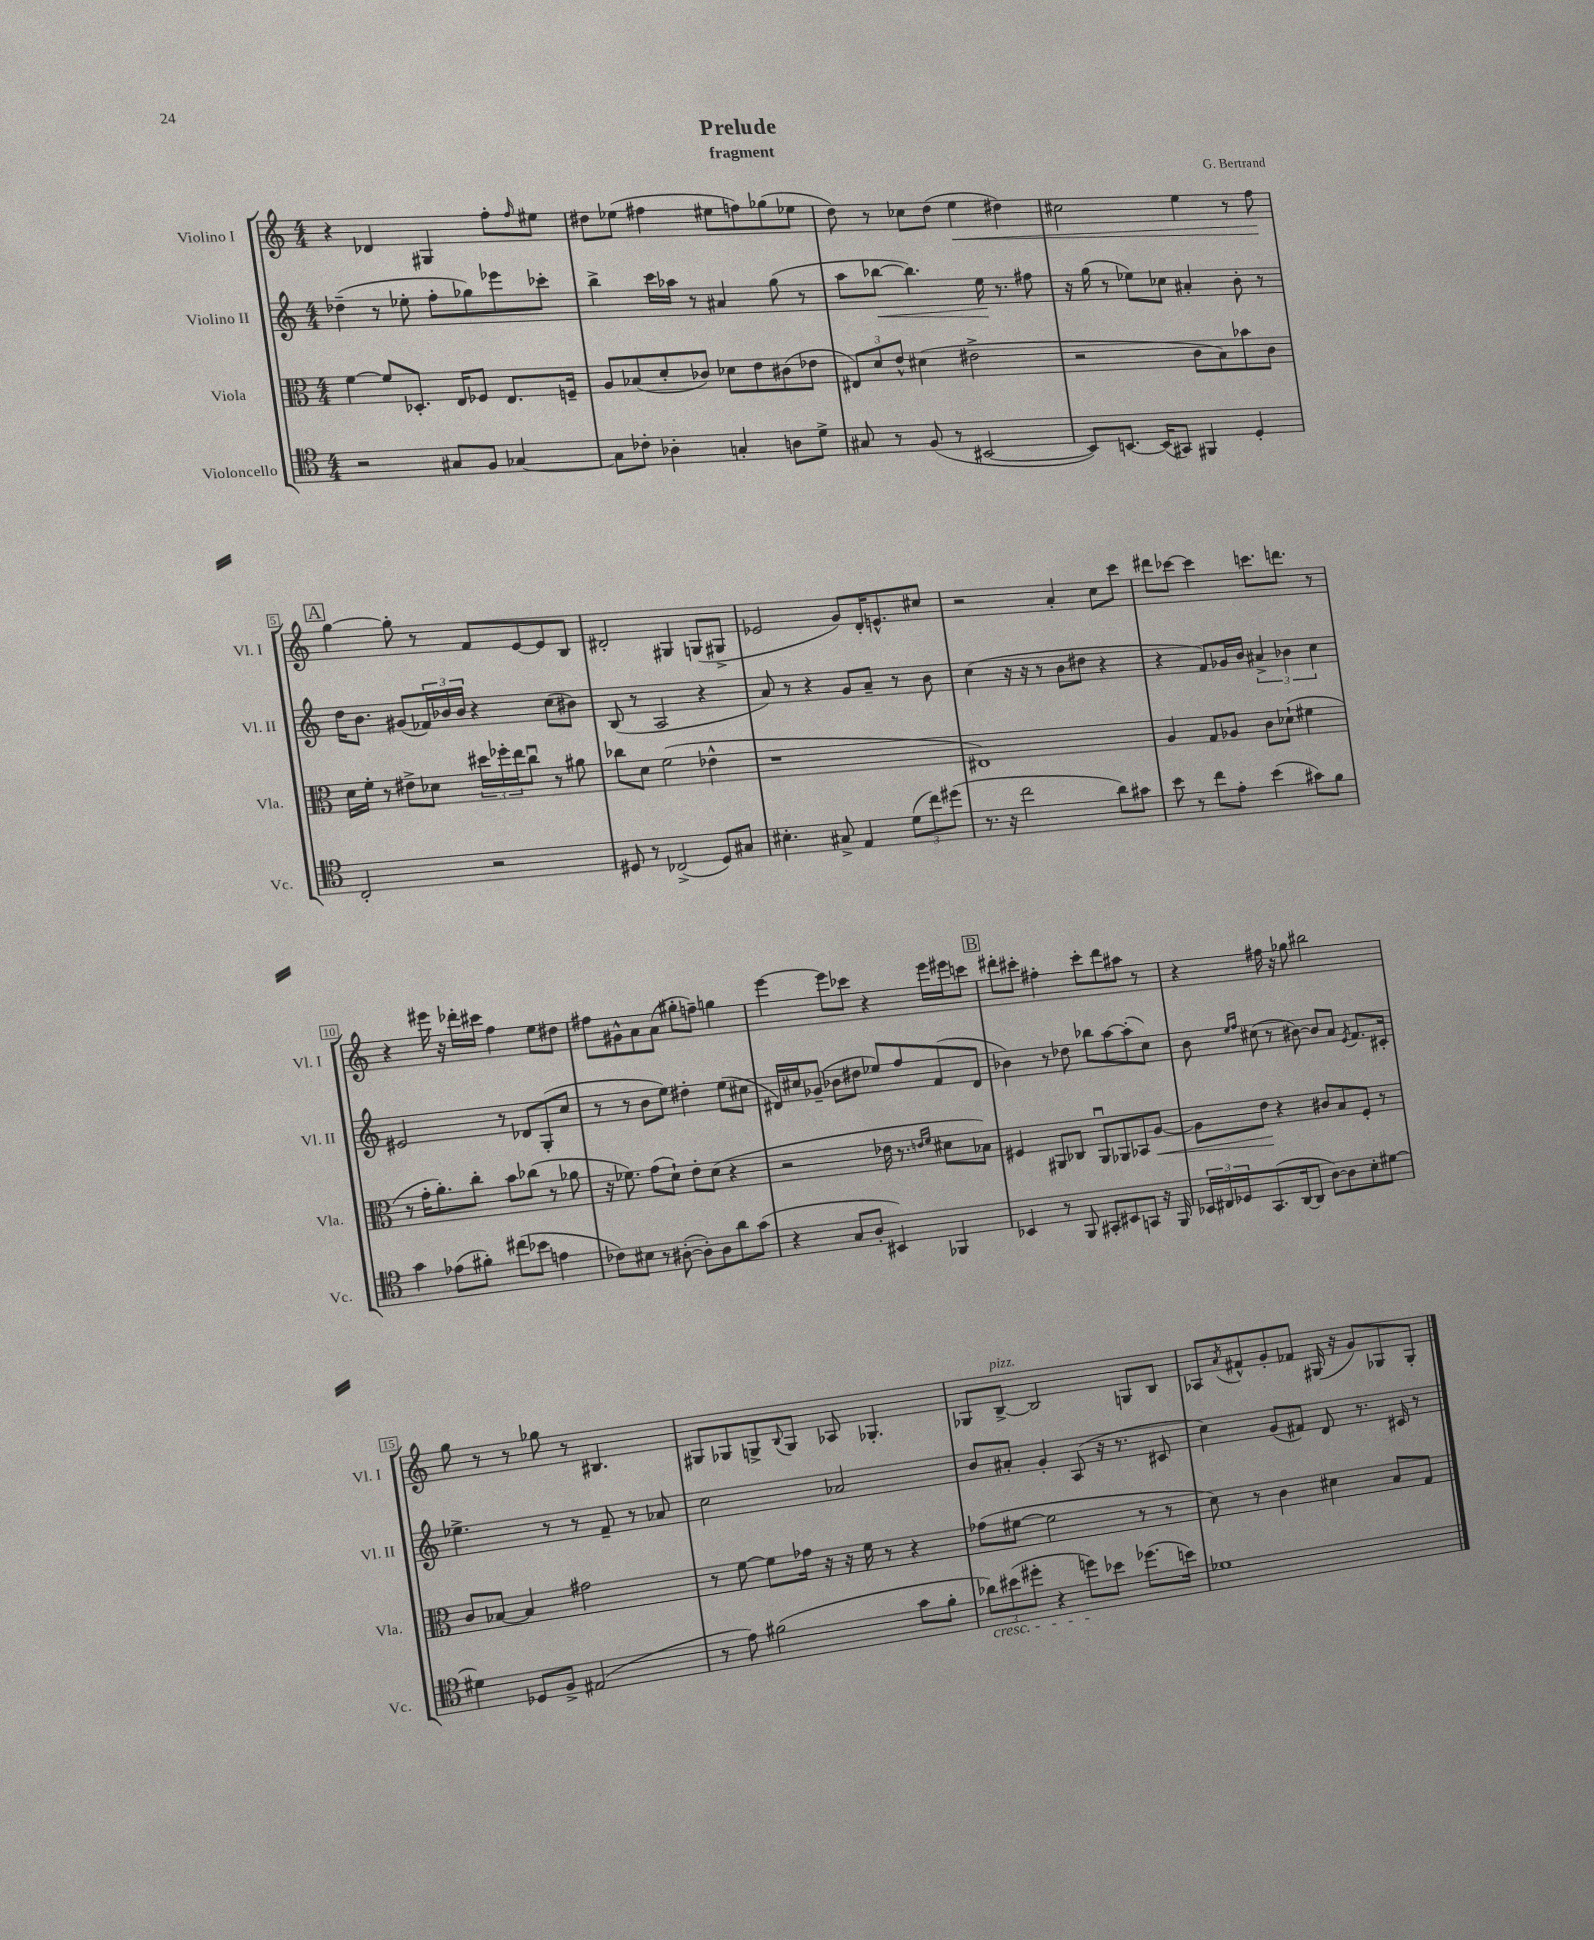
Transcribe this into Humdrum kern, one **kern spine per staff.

**kern	**kern	**kern	**kern
*staff4	*staff3	*staff2	*staff1
*clefC4	*clefC3	*clefG2	*clefG2
*k[]	*k[]	*k[]	*k[]
*M4/4	*M4/4	*M4/4	*M4/4
2r	[4f	(4dd-~	4r
.	8f]	8r	4d-
.	8.D-'	8ee-'	.
8G#	.	8ff'	4G#
.	16E	.	.
8F	8F-	8gg-)	.
[4G-	8.E	8eee-	8ff'
.	.	.	16qqff
.	.	8ccc-'	8ee#
.	16F~	.	.
=	=	=	=
8G-]	8A	4bb^	8dd#
8c-'	(8B-	.	(8ee-
4A-'	8d'	16ccc	4ff#
.	.	16aa-	.
.	8c-)	8r	.
4G'	8d-	4a#	8ee#
.	8e	.	8ff)
8A	(8c#	(8gg	(8gg-
8d^	8e-	8r	8ee-
=	=	=	=
8G#	12E#)	8aa	8dd)
.	12d	.	.
8r	.	[8bb-	8r
.	12e^^	.	.
(8F	(4d#	4.bb-])	8cc-
8r	.	.	(8dd
[2BB#	2e#^	.	4ee
.	.	16ee	.
.	.	8.r	.
.	.	.	4dd#)
.	.	8ff#	.
=	=	=	=
8BB#])	2r	16r	2cc#
.	.	(16gg	.
[8.BB	.	8r	.
.	.	8ee-)	.
(16BB]	.	.	.
8GG#)	.	8cc-	.
4FF#	8c	4a#'	4ee
.	8B)	.	.
4D'	8b-	8b'	8r
.	8c	8r	8ff
=	=	=	=
2C'	16d	16dd	[4gg
.	16f'	8.b	.
.	8r	.	.
.	8e#^	(8g#	8gg']
.	8d-	24f-)	8r
.	.	24b-	.
.	.	24b-	.
2r	24dd#	4r	8f
.	24ff-'	.	.
.	24ee	.	.
.	8ccu	.	[8e
.	8r	(8cc	8e]
.	8a#	8b#)	8B
=	=	=	=
8D#	8cc-	(8B	2d#'
8r	8d	8r	.
(2C-^	(2f	2A	.
.	.	.	4G#
8D#)	4e-^^	4r	(8G
8G#	.	.	8G#^
=	=	=	=
4.B#'	1r	8a)	2e-
.	.	8r	.
.	.	4r	.
8G#^	.	.	.
4E	.	8g	8g)
.	.	8a~	16d'
.	.	.	8.e^^
(12d	.	8r	.
12cc)	.	.	.
.	.	8b	8cc#
(12dd#	.	.	.
=	=	=	=
8.r	1E#)	(4cc	2r
16r	.	.	.
2cc	.	16r	.
.	.	16r	.
.	.	8r	.
.	.	8b	4a'
.	.	8dd#	.
8a)	.	4r	8cc
8g#	.	.	8ccc
=	=	=	=
8b	4A	4r	8ddd#
8r	.	.	[8ccc-
8cc	8G	8f)	4ccc-]
8e'	8A-	16g-	.
.	.	16b	.
(4b	8c	6a#^	8.ccc
.	(8d-`	.	.
.	.	6b-	.
.	.	.	8.ddd
8g#)	4f#	.	.
.	.	6cc	.
8f	.	.	8r
=	=	=	=
4g	8r	2e#	4r
.	16g'	.	.
.	8.a')	.	.
(8e-	.	.	16eee#
.	.	.	16r
8f#')	8cc'	.	16ddd-'
.	.	.	16ccc#
(8cc#	8b	8r	4ff
8b-	(8cc-	8d-	.
4e	8r	(8G'	8ee
.	8a-	8cc	8dd#
=	=	=	=
8c-)	16r	8r	8ff#
.	8.f-)	.	.
8B#	.	8r	8g#^^
8r	(8g	8b	8a
([8A#'	8d`)	8ee)	(8a
8A#'])	8e'	4dd#'	8gg#'
8A#	(8d	.	8ff~)
8a	4r	(8ee	4gg
(8g	.	8cc#	.
=	=	=	=
4r	2r	16d#)	[4eee
.	.	16cc#	.
.	.	(8g-~	.
8G	.	8b-	8eee]
8A'	.	8dd#	8ccc-
4BB#)	16e-	8ee-)	4r
.	8.r	.	.
.	.	8ff	.
.	16qqe	.	.
.	16qqf	.	.
4FF-	8d#	(8f	16eee
.	.	.	16eee#
.	8B-)	8d#	8ccc
=	=	=	=
4BB-	4F#	4b-)	8ddd#'
.	.	.	8ccc#'
8r	8AA#	8r	4ff#'
8FF	8C-	8dd-	.
8GG#'	8AA#u	8bb-	8ccc#'
8BB#	8AA-	[8aa	8ddd#
8GG	8BB-	(8aa']	8aa#
16r	[8A	8cc)	8r
16FF	.	.	.
=	=	=	=
24BB-	8A]	8b	4r
24C#	.	.	.
24D-	.	.	.
.	.	16qqee	.
.	.	16qqff	.
(8.GG	8e	(8cc#	.
.	4r	8r	16ff#
[16AA	.	.	16r
8AA]	.	[8b#)	8gg-
[8A)	8c#	8b#]	2bb#
8A]	8B	8a	.
.	.	8qe	.
8B'	8F'	8.f	.
[8d#	8r	.	.
.	.	16c#'	.
=	=	=	=
4d#]	8c	4.ee-^	8gg
.	[8B-	.	8r
8D-	4B-]	.	8r
8F^	.	8r	8gg-
(2E#	2g#	8r	8r
.	.	8f~	4.B#
.	.	8r	.
.	.	8a-	.
=	=	=	=
8r	8r	2cc	8G#
8e)	[8f	.	8G-
(2f#	8f]	.	8G^
.	.	.	8qqB
.	16g-	.	8G
.	16r	.	.
.	16r	2a-	8A-
.	16f	.	.
.	8r	.	4.G-'
8g	4r	.	.
8f#'	.	.	.
=	=	=	=
12a-)	(8g-	8b	8G-
(12b#	.	.	.
.	[8f#	8a#'	[8B^
12dd#'	.	.	.
4r	2f#]	4g'	2B]
8dd)	.	(8A	.
8b-	.	16r	.
.	.	8.r	.
(8.dd-	8r	.	8G
.	8r	8c#	8B
16b)	.	.	.
=	=	=	=
1d-	8d)	4cc)	8A-
.	.	.	8qa
.	8r	.	8f#^^
.	4c	(8g	8g'
.	.	8f#)	8f-
.	4d#	8d	(16G#
.	.	.	16r
.	.	8.r	8g)
.	8B	.	8G-
.	.	16c#	.
.	8G	8r	8G-'
==	==	==	==
*-	*-	*-	*-
